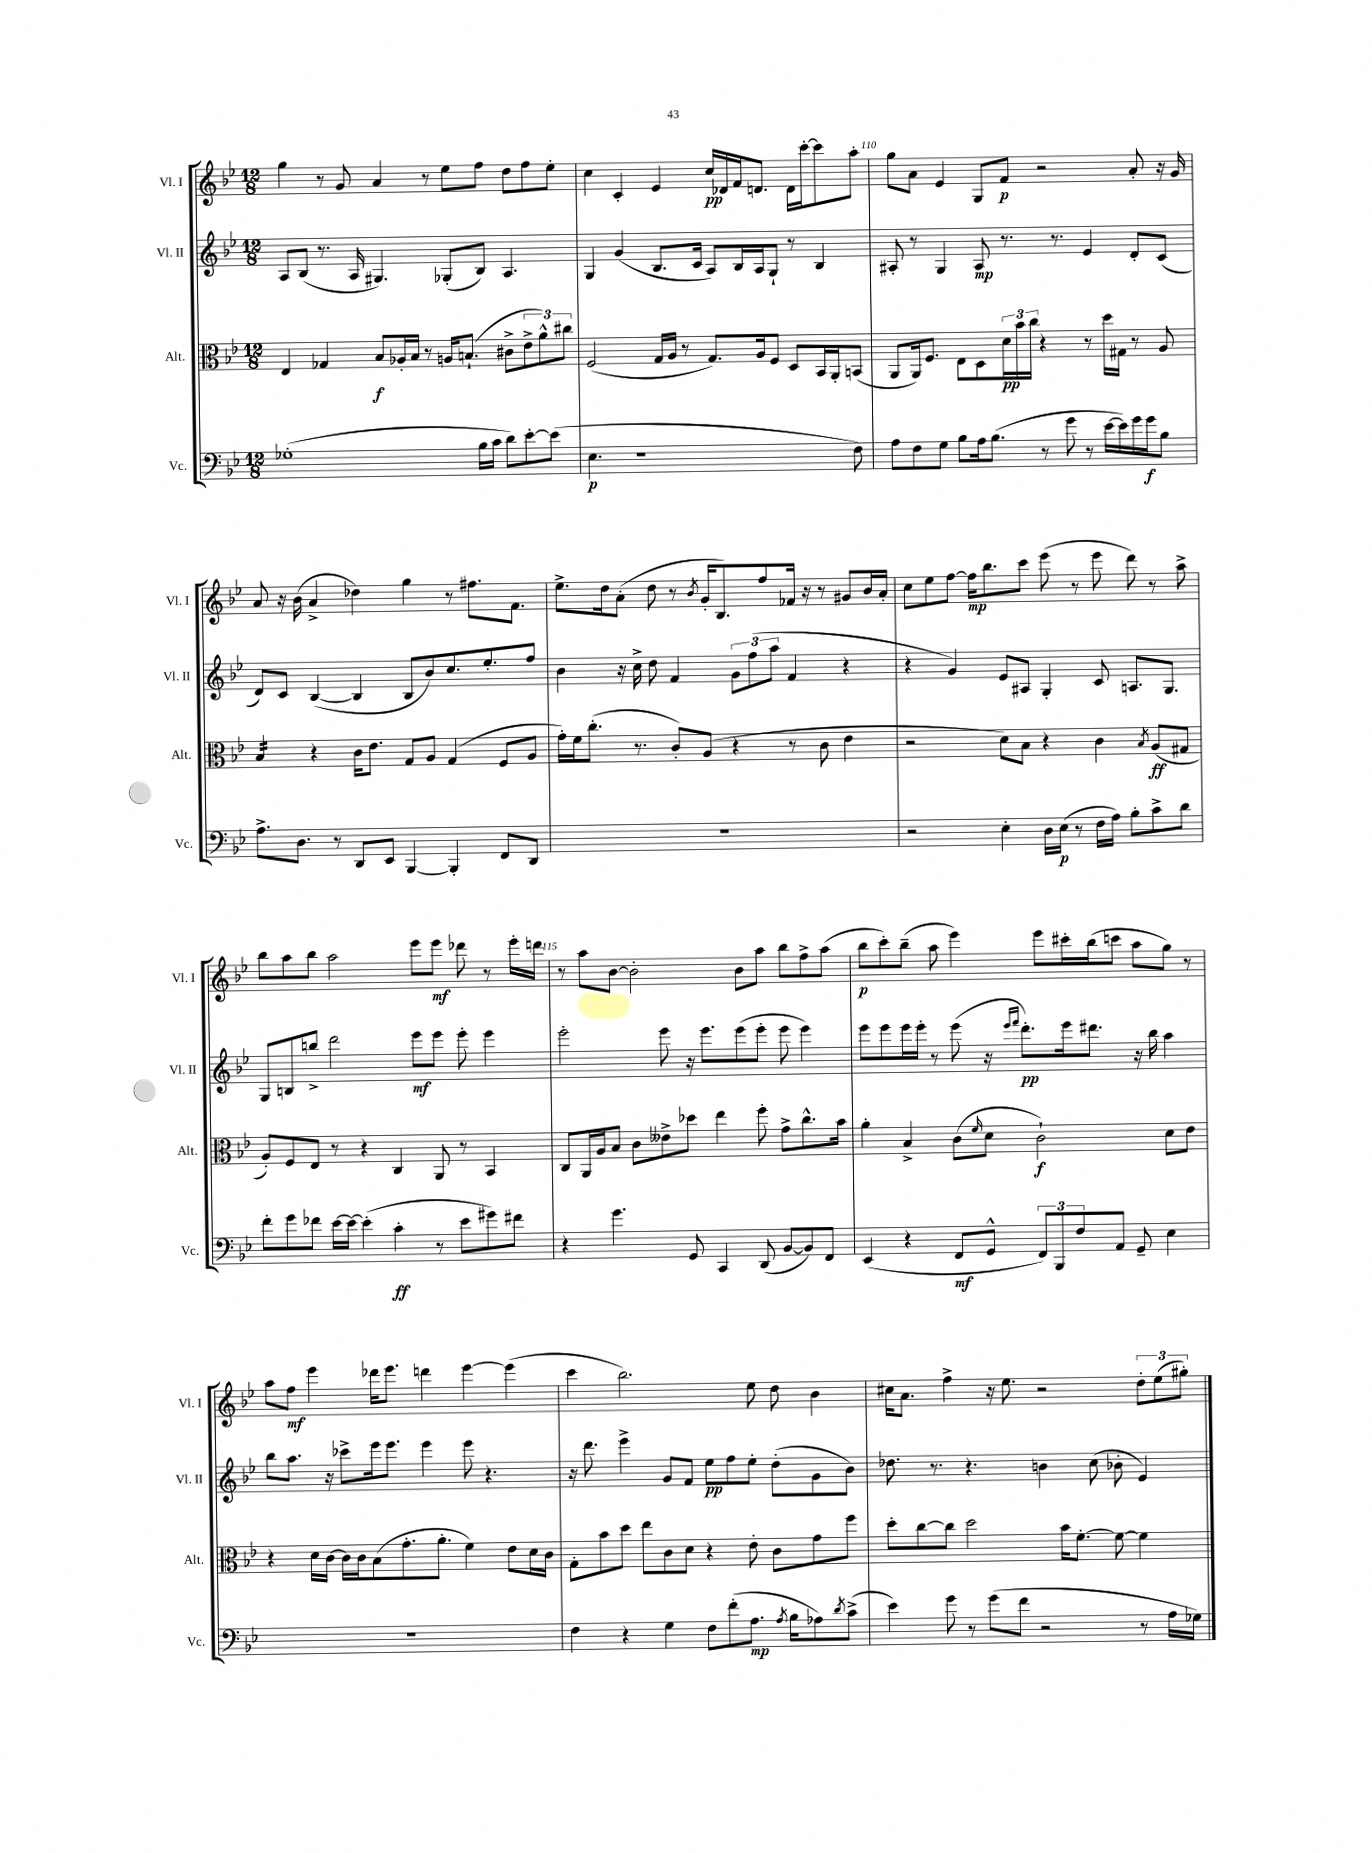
<<
\new StaffGroup <<
\new Staff = "s0" \with { instrumentName = "Vl. I" shortInstrumentName = "Vl. I" } {
    \clef treble \key bes \major \numericTimeSignature \time 12/8
    g''4 r8 g'8 a'4 r8 ees''8 f''8 d''8 f''8 ees''8-. |
    c''4 c'4-. ees'4 c''16\pp des'16 f'16 d'8. d'16 c'''16~-. c'''8 a''8-. |
    g''8 a'8 ees'4 g8 f'8\p r2 a'8-. r16 g'16 |
    a'8 r16 bes'16( a'4-> des''4) g''4 r8 fis''8. f'8. |
    ees''8.-> d''16 a'8-.( d''8 r8 \acciaccatura { bes'8 } g'16-. bes8.) f''8 fes'16 r16 r8 gis'8 bes'16 a'16-. |
    c''8 ees''8 f''8~ f''16\mp bes''8. c'''8 ees'''8( r8 ees'''8 d'''8) r8 a''8-> |
    bes''8 a''8 bes''8 a''2 ees'''8 ees'''8\mf des'''8 r8 ees'''16-. d'''16 |
    r8 a''8 bes'8~ bes'2-. bes'8 a''8 bes''8 f''8-> a''8( |
    bes''8\p c'''8-.) bes''8--( a''8 ees'''4) ees'''8 cis'''16-. bes''16( c'''8 a''8 g''8) r8 |
    a''8 f''8\mf ees'''4 des'''16 ees'''8. d'''4 ees'''4~ ees'''4( |
    c'''4 bes''2.) ees''8 d''8 bes'4 |
    cis''16 a'8. f''4-> r16 ees''8. r2 \tuplet 3/2 { d''8-. ees''8( gis''8-.) } \bar "|." |
}
\new Staff = "s1" \with { instrumentName = "Vl. II" shortInstrumentName = "Vl. II" } {
    \clef treble \key bes \major \numericTimeSignature \time 12/8
    a8 bes8( r8. a16 gis4.) ges8-.( bes8) a4. |
    g4 g'4( bes8. c'16 a8) bes16 a16 g8-! r8 bes4 |
    ais8-. r8 g4 ais8\mp r8. r8. ees'4 d'8-. c'8( |
    d'8) c'8 bes4~( bes4 bes8 bes'8) c''8. ees''8.-. f''8 |
    bes'4 r16 c''16-> d''8 f'4 \tuplet 3/2 { g'8 f''8( a''8 } f'4 r4 |
    r4 g'4) ees'8 ais8 g4-. c'8 a8. g8. |
    g8 b8 b''8-> d'''2 ees'''8\mf ees'''8 ees'''8-. ees'''4 |
    ees'''2-. ees'''8 r16 ees'''8. ees'''8( ees'''8-. ees'''8 ees'''4) |
    ees'''8 ees'''8 ees'''16 ees'''16-. r8 ees'''8( r16 \grace { ees'''16 f'''16 } d'''8.-.\pp) ees'''16 dis'''8. r16 bes''16 a''4 |
    bes''8 a''8. r16 ces'''8-> ees'''16 ees'''8. ees'''4 ees'''8 r4. |
    r16 d'''8. ees'''4-> g'8 f'8 ees''8\pp f''8 ees''8-. d''8-.( g'8 bes'8) |
    des''8. r8. r4. b'4 c''8( bes'8-. ees'4) \bar "|." |
}
\new Staff = "s2" \with { instrumentName = "Alt." shortInstrumentName = "Alt." } {
    \clef alto \key bes \major \numericTimeSignature \time 12/8
    ees4 ges4 bes8\f aes16-. bes16 r8 a16 b8.-!( cis'8-> \tuplet 3/2 { ees'8-> a'8-^) cis''8 } |
    f2( g16 a16 r8 g8.) a16 f8 d8 bes,16 a,16-. b,8( |
    a,8 a,16) f8. ees8 d8 \tuplet 3/2 { d'16\pp bes'16 c''16 } r4 r8 d''16 gis16 r8 a8 |
    bes4:16 r4 c'16 ees'8. g8 a8 g4( f8 a8 |
    g'16-.) f'16 c''8.-.( r8. c'8-.) a8( r4 r8 c'8 ees'4 |
    r2 d'8) bes8 r4 c'4 \acciaccatura { bes8 } a8\ff( gis8 |
    a8-.) f8 ees8 r8 r4 c4 a,8 r8 bes,4 |
    c8 a,16 a16 bes8 c'8 eeses'8-> des''8 ees''4 f''8-. g'8-> c''8.-^ bes'16 |
    a'4-. bes4-> c'8( \grace { f'16 } d'8 c'2-!\f) d'8 ees'8 |
    r4 d'16 c'16~ c'16 c'16 bes8( g'8.-. a'8.-. f'4) ees'8 d'16 c'16 |
    g8-. bes'8 d''8 ees''8 c'8 d'8 r4 ees'8-. c'8 g'8 f''8 |
    d''8-. c''8~ c''8 d''2 bes'16 f'8.~-. f'8~ f'4 \bar "|." |
}
\new Staff = "s3" \with { instrumentName = "Vc." shortInstrumentName = "Vc." } {
    \clef bass \key bes \major \numericTimeSignature \time 12/8
    ges1-.( bes16 c'16 d'8) ees'8~-. ees'8( |
    ees4.\p r1 f8) |
    a8 f8 g8 bes8 a16 bes8.( r8 g'8 r8 ees'16~ ees'16) g'16 g'16\f bes8 |
    a8.-> d8. r8 d,8 ees,8 bes,,4~ bes,,4-. f,8 d,8 |
    R1. |
    r2 ees4-. d16 ees16\p( r8 f16 a16) bes8-. c'8-> d'8 |
    f'8-. g'8 fes'8 ees'16~ ees'16~ ees'4-.( c'4-.\ff r8 ees'8 gis'8) fis'8 |
    r4 g'4. g,8 c,4 d,8( bes,8~ bes,8) f,8 |
    ees,4( r4 f,8\mf g,8-^ \tuplet 3/2 { f,8) bes,,8 f8 } a,8 g,8-- ees4 |
    R1. |
    f4 r4 g4 f8 f'8-.( a8.\mp \acciaccatura { a8 } bes16 aes8) \acciaccatura { d'8 } c'8->( |
    ees'4) g'8 r8 g'8( f'8 r2 r8 a16 ges16) \bar "|." |
}
>>
>>
\layout { \context { \Score currentBarNumber = #108 \override BarNumber.break-visibility = ##(#f #t #t) barNumberVisibility = #(every-nth-bar-number-visible 5) } }
